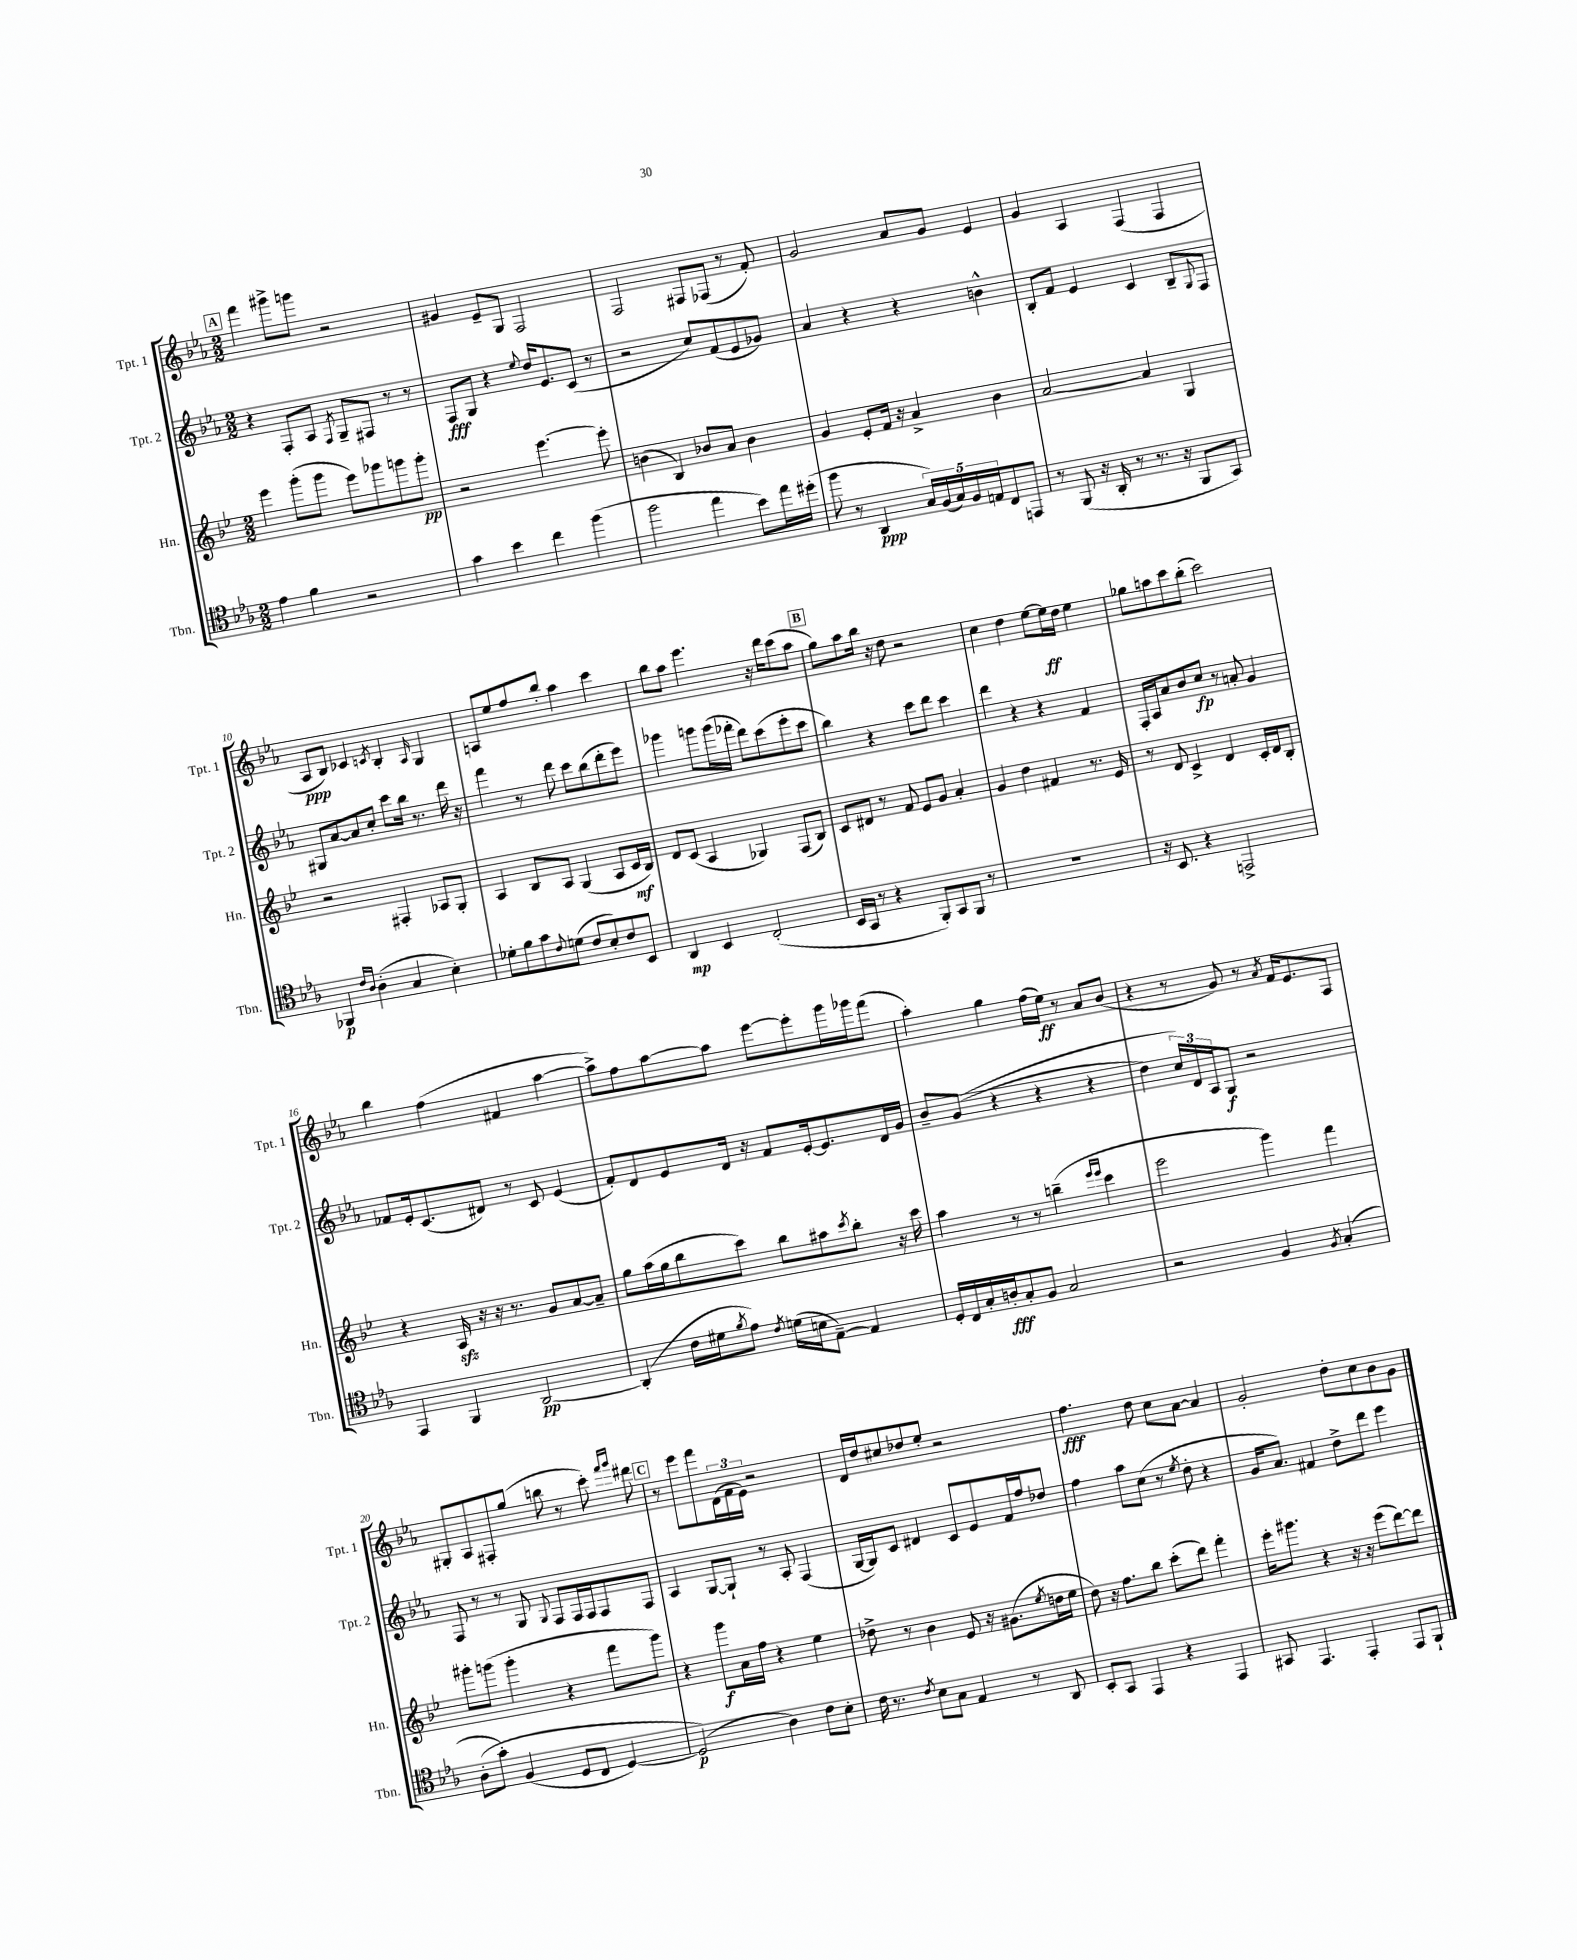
<<
\new StaffGroup <<
\new Staff = "s0" \with { instrumentName = "Tpt. 1" shortInstrumentName = "Tpt. 1" } {
    \clef treble \key ees \major \numericTimeSignature \time 2/2
    \mark \markup { \box "A" } f'''4 gis'''8-> g'''8 r2 |
    gis'4 ees'8-- g8 f2 |
    f2 fis8 fes8( r8 f'8-.) |
    g'2 aes'8 g'8 ees'4 |
    g'4 aes4 f4( f4 |
    aes8\ppp bes8) ces'4 \acciaccatura { c'8 } bes4-. \grace { aes16 } g4 |
    a8 ees''8 f''8 bes''8-. aes''4 c'''4 |
    bes''8 aes''8 ees'''4. r16 d'''16 c'''8( aes''8 |
    \mark \markup { \box "B" } g''8) aes''8 bes''16 r16 d''8 r2 |
    c''4 d''4 ees''8~ ees''16\ff d''16 ees''4 |
    ges''8 a''8 c'''8 bes''8-.( c'''2) |
    bes''4 f''4( fis'4 aes''4~ |
    aes''8->) f''8 aes''8~ aes''8 ees'''8~ ees'''8-. g'''16 ges'''16 f'''8( |
    aes''4-.) g''4 f''16( ees''16\ff) r8 aes'8 bes'8( |
    r4 r8 g'8) r8 \acciaccatura { aes'8 } f'16 ees'8. f8 |
    gis8-. aes8 fis8-. g''8( b''8 r8 c'''8-.) \grace { f'''16 g'''16 } dis'''8 |
    \mark \markup { \box "C" } r8 ees'''8 f'''8 \tuplet 3/2 { d'16( f'16 ees'16) } r2 |
    d'16 d''16 cis''8 des''8 ees''8-. r2 |
    f''4.\fff d''8 c''8 aes'8~ aes'4 |
    g'2-. d''8-. c''8 bes'8 g'8 \bar "|." |
}
\new Staff = "s1" \with { instrumentName = "Tpt. 2" shortInstrumentName = "Tpt. 2" } {
    \clef treble \key ees \major \numericTimeSignature \time 2/2
    \mark \markup { \box "A" } r4 f8-. aes8 \acciaccatura { f8 } g8-- fis8 r8 r8 |
    f8\fff g8 r4 \appoggiatura { ees''8 } d''16 ees'8. c'8( r8 |
    r2 c''8) f'8( ees'8 ges'8) |
    aes'4 r4 r4 b'4-^ |
    bes8-. f'8 ees'4 c'4 bes8-- \appoggiatura { g8 } f8 |
    gis8 aes'8~ aes'8 c''8-. c'''8 bes''16 r8. d'''16 r16 |
    f'''4 r8 d'''8 c'''8 bes''8( d'''8-. ees'''8) |
    ges'''4 g'''8 g'''16( fes'''16-. d'''8) c'''8( ees'''8-. c'''8 |
    \mark \markup { \box "B" } bes''4) r4 c'''8 d'''8 c'''4 |
    d'''4 r4 r4 f'4 |
    f16-. aes16 aes'8 bes'8 c''8\fp r8 a'8-. g'4 |
    fes'8 ees'16-. c'8.( dis'8) r8 c'8 ees'4( |
    f'8-.) d'8 ees'8 d'16 r16 f'8 ees'16~-. ees'8. d'16 g'16 |
    bes'8-- g'8(\( r4 r4 r4 |
    d''4) \tuplet 3/2 { c''16\) d'16 aes16 } g8\f r2 |
    f8 r8 r8 g8 \appoggiatura { g8 } f8 f16 f16 f8 f8 |
    \mark \markup { \box "C" } aes4 g8~ g8-! r8 aes8-. f4( |
    g16~ g16) c'8 dis'4 c'8 ees'8 f'16 f''16 des''8 |
    f''4 aes''8 c''8( r8 \acciaccatura { ees''8 } d''8-. r4 |
    g'16 aes'8.) fis'4 d''8-> d'''8 ees'''4 \bar "|." |
}
\new Staff = "s2" \with { instrumentName = "Hn." shortInstrumentName = "Hn." } {
    \clef treble \key bes \major \numericTimeSignature \time 2/2
    \mark \markup { \box "A" } ees'''4 g'''8-.( g'''8 ees'''8) ges'''8 g'''8 g'''8-.\pp |
    r2 ees'''4.~ ees'''8-. |
    b'4( bes4) bes'8 a'8 bes'4 |
    g'4 ees'8-. f'16 r16 a'4-> bes'4 |
    a'2~ a'4 g4 |
    r2 fis4-. aes8 g8-. |
    a4 bes8 a8 g4( a8 c'16\mf bes16) |
    d'8 c'8( a4 ges4) f8( bes8) |
    \mark \markup { \box "B" } c'8 dis'8 r8 f'8 ees'8 g'8 a'4-. |
    g'4 d''4 fis'4 r8. ees'16 |
    r8 d'8 c'4-> d'4 c'16-. d'16 bes8-. |
    r4 a16\sfz r16 r16 r8. g'8 a'8~ a'8-- |
    g''8 a''16( g''16 bes''8 c'''8) bes''8 ais''8 \acciaccatura { c'''8 } bes''8-. r16 c'''16 |
    a''4 r8 r8 b''4--( \grace { ees'''16 ees'''16 } c'''4 |
    ees'''2 g'''4) f'''4 |
    gis'''8-. g'''8( g'''4-. r4 f'''8 g'''8) |
    \mark \markup { \box "C" } r4 g'''8\f a'16 f''16 r4 ees''4 |
    des''8-> r8 bes'4 ees'8 r16 gis'8.( \acciaccatura { ees''8 } d''16 ees''16 |
    d''8) r16 f''8. bes''8 c'''8-.( d'''8) f'''4-. |
    ees'''16-. gis'''8. r4 r16 r16 ees'''8( d'''8~) d'''8 \bar "|." |
}
\new Staff = "s3" \with { instrumentName = "Tbn." shortInstrumentName = "Tbn." } {
    \clef tenor \key ees \major \numericTimeSignature \time 2/2
    \mark \markup { \box "A" } ees'4 f'4 r2 |
    g'4 bes'4 c''4 f''4( |
    f''2 ees''4 bes'8) ees''16 dis''16-.( |
    f''8 r8 aes,4\ppp \tuplet 5/4 { g16) f16( g16) f16 e16 } c8 e,8 |
    r8 f,8( r16 aes,16-. r8 r8. r16 f,8 g,8) |
    fes,4\p \grace { c'16 aes16 } aes4-.( g4 bes4-.) |
    des'8-. f'8 g'8 \appoggiatura { c'8 } d'8( c'8 bes8-.) c'8 bes,8 |
    aes,4\mp bes,4 c2-.( |
    \mark \markup { \box "B" } bes,16 g,16 r8 r4 f,8-.) g,8 f,8 r8 |
    R1 |
    r16 bes,8. r4 e,2-> |
    ees,4 f,4 aes,2~\pp |
    aes,4-.( c'16 dis'16 \acciaccatura { f'8 } ees'8) \acciaccatura { c'8 } d'16( b16 ees8~--) ees4 |
    d16-. c16 g16-. a16-.\fff g8-. f8 g2 |
    r2 f4 \acciaccatura { f8 } g4-.( |
    aes8-.\( g'8-.) f4( d8 c8 d4~) |
    \mark \markup { \box "C" } d2\p(\) aes4) c'8 bes8-. |
    c'16 r8. \acciaccatura { c'8 } bes8 g8 ees4 r8 aes,8 |
    bes,8-. g,8 ees,4 r4 ees,4 |
    gis,8 ees,4. ees,4-. ees,8 f,8-! \bar "|." |
}
>>
>>
\layout { \context { \Score currentBarNumber = #5 } }
